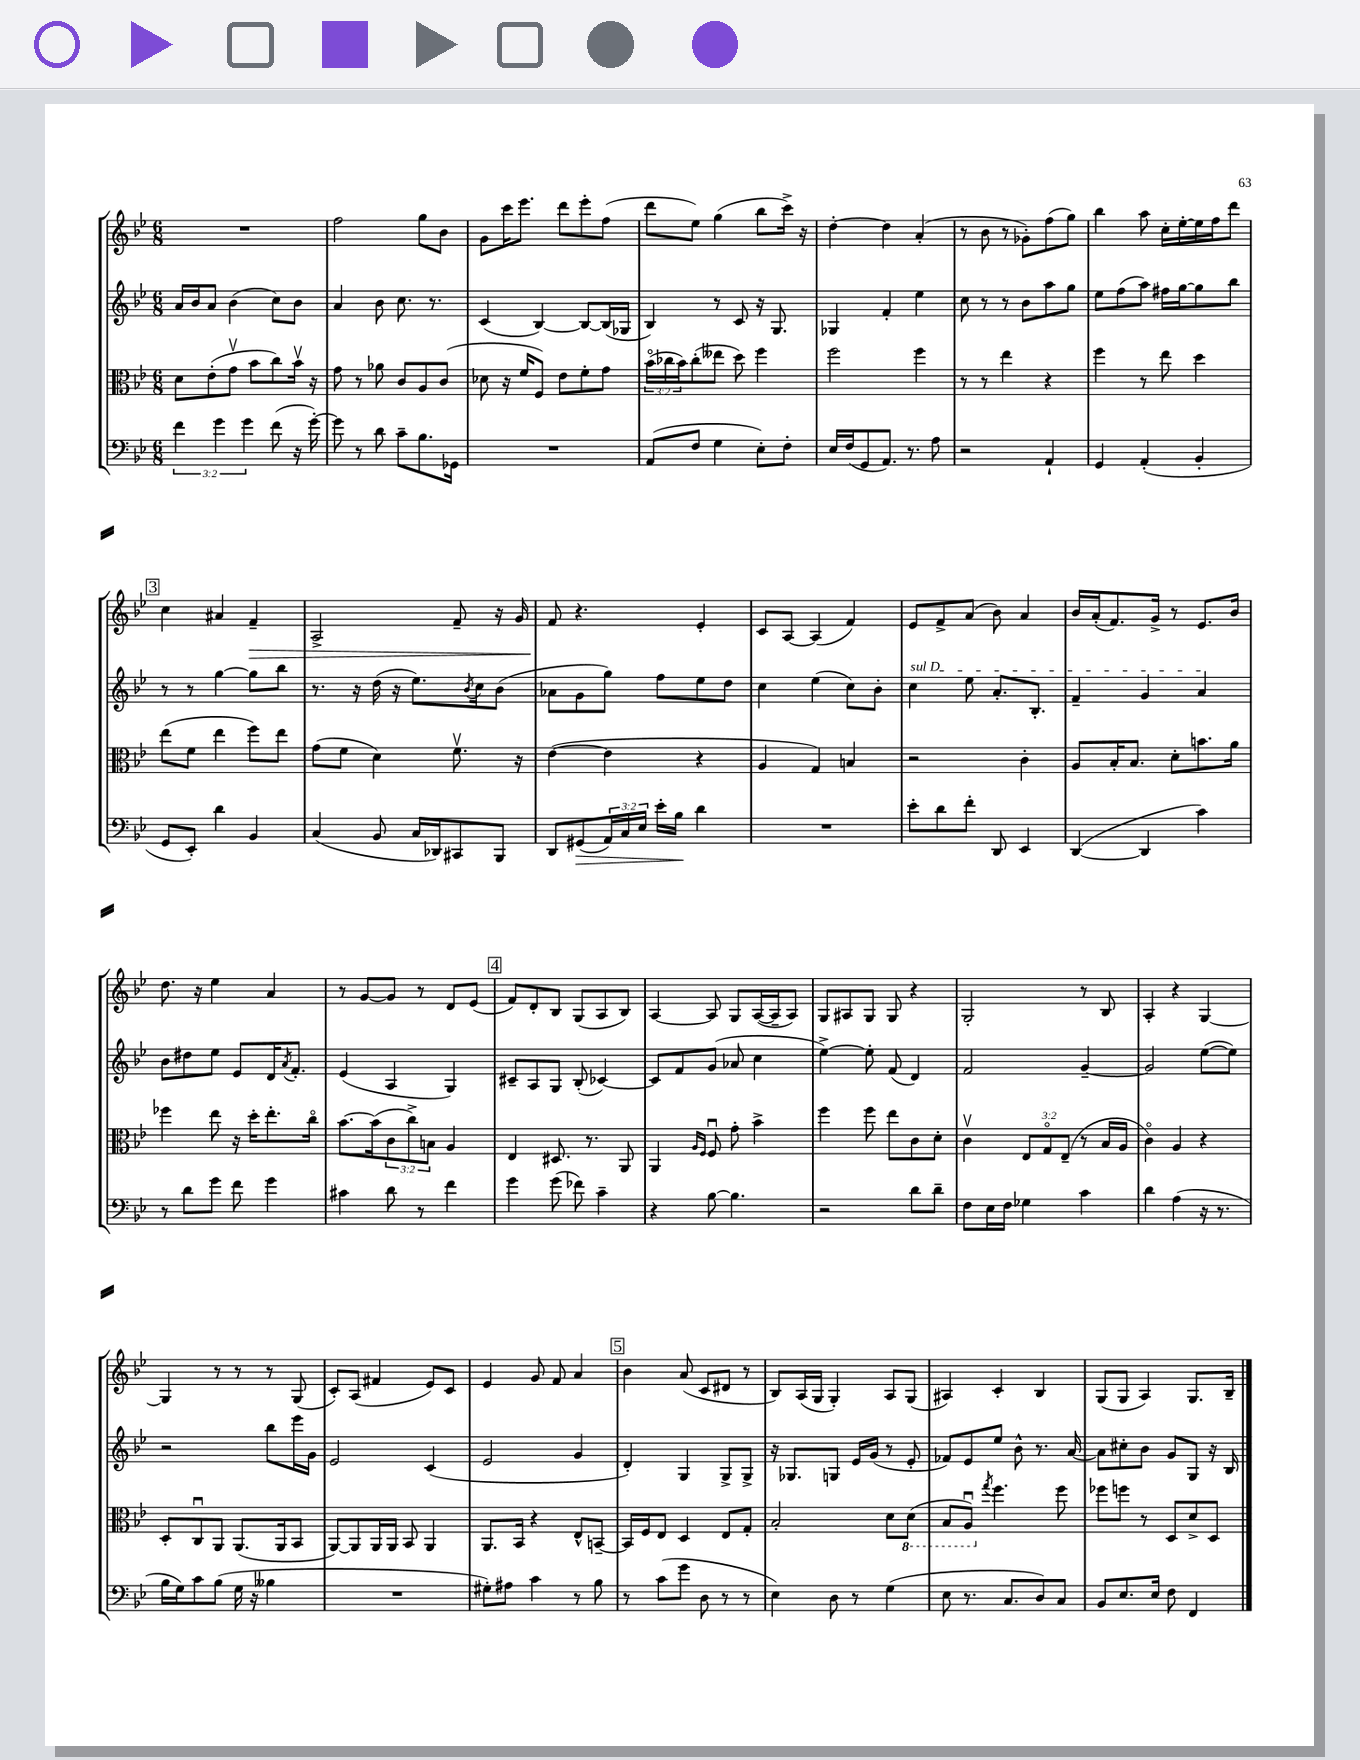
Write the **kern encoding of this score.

**kern	**dynam	**kern	**kern	**kern	**dynam
*part4	*part4	*part3	*part2	*part1	*part1
*staff4	*staff4	*staff3	*staff2	*staff1	*staff1
*clefF4	*	*clefC3	*clefG2	*clefG2	*
*k[b-e-]	*	*k[b-e-]	*k[b-e-]	*k[b-e-]	*
*M6/8	*	*M6/8	*M6/8	*M6/8	*
=52	=52	=52	=52	=52	=52
6f\	.	8d\L	16a/LL	2.r	.
.	.	.	16b-/J	.	.
.	.	(8e-'\	8a/J	.	.
6g\	.	.	.	.	.
.	.	8gv\J	(4b-\	.	.
6g\	.	.	.	.	.
.	.	8b-\L	.	.	.
(8f\	.	8cc\)	8cc\L)	.	.
16r	.	16b-v\Jk	8b-\J	.	.
[16g'\)	.	16r	.	.	.
=53	=53	=53	=53	=53	=53
8g\]	.	8g\	4a/	2ff\	.
8r	.	8r	.	.	.
8d\	.	8a-X\	8b-\	.	.
8c~\L	.	8c/L	8.cc\	.	.
8.B-\	.	8A/	.	8gg\L	.
.	.	.	8.r	.	.
.	.	(8c/J	.	8b-\J	.
16GG-X\Jk	.	.	.	.	.
=54	=54	=54	=54	=54	=54
2.r	.	8d-X\	(4c/	8g\L	.
.	.	16r	.	16ccc\K	.
.	.	16f/KL	.	8.eee-\J	.
.	.	8F/J)	[4B-/)	.	.
.	.	8e-\L	.	8ddd\L	.
.	.	8f'\	8B-/L_	8eee-'\	.
.	.	8g\J	(16B-/L]	(8ff\J	.
.	.	.	16G-X/JJ	.	.
=55	=55	=55	=55	=55	=55
(8AA/L	.	(24b-\LL	4B-/)	8ddd\L	.
.	.	24cc-X\	.	.	.
.	.	24b-\J)	.	.	.
8F/J	.	(8cc-'\	.	8ee-\J)	.
4G\	.	8ee--X\J	8r	(4gg\	.
.	.	8dd\)	8c/	.	.
8E-'\L)	.	4ff\	16r	8bb-\L	.
.	.	.	8.G/	.	.
8F'\J	.	.	.	16ccc^\Jk)	.
.	.	.	.	16r	.
=56	=56	=56	=56	=56	=56
16E-/LL	.	2ff\	4G-X/	[4dd'\	.
(16F/J	.	.	.	.	.
8GG/	.	.	.	.	.
8.AA/J)	.	.	4f'/	4dd\]	.
8.r	.	.	.	.	.
.	.	4ff\	4ee-\	(4a'/	.
8A\	.	.	.	.	.
=57	=57	=57	=57	=57	=57
2r	.	8r	8cc\	8r	.
.	.	8r	8r	8b-\	.
.	.	4ee-\	8r	8r	.
.	.	.	8b-\L	8g-X'\L)	.
4AA`/	.	4r	8aa\	(8ff\	.
.	.	.	8gg\J	8gg\J)	.
=58	=58	=58	=58	=58	=58
4GG/	.	4ff\	8ee-\L	4bb-\	.
.	.	.	(8ff\	.	.
(4AA'/	.	8r	8aa\J)	8aa\	.
.	.	8ee-\	16ff#X\LL	16cc'\LL	.
.	.	.	[16gg\J	[16ee-'\	.
4BB-'/	.	4dd\	8gg\]	16ee-\]	.
.	.	.	.	16ff\J	.
.	.	.	8bb-\J	8ddd\J	.
!!LO:LB:g=z
!!LO:REH:place=s1:t=3
=59	=59	=59	=59	=59	=59
8GG/L	.	(8ee-\L	8r	4cc\	.
8EE-'/J)	.	8f\J	8r	.	.
4d\	.	4ee-\	[4gg\	4a#X/	.
!	!	!	!	!	!LO:HP:b
4BB-/	.	8ff\L)	8gg\L]	4f~/	>
.	.	8ee-\J	8bb-\J	.	.
=60	=60	=60	=60	=60	=60
(4C/	.	(8g\L	8.r	2A^/	.
.	.	8f\J	.	.	.
.	.	.	16r	.	.
8BB-/	.	4d\)	(16dd\	.	.
.	.	.	16r	.	.
16C/LL	.	.	8.ee-\L)	.	.
16DD-X/J)	.	.	.	.	.
8CC#X/	.	8.fv\	.	8f~/	.
.	.	.	8qb-/	.	.
.	.	.	16cc\k	.	.
8BBB-/J	.	.	(8b-\J	16r	.
.	.	16r	.	16g/	.
=61	=61	=61	=61	=61	=61
8DD/L	.	([4e-\	8a-X\L	8f/	.
!	!LO:HP:b	!	!	!	!
(8GG#X/	>	.	8g\	4.r	]
24AA/L)	.	4e-\]	8gg\J)	.	.
24C/	.	.	.	.	.
24E-/JJ	.	.	.	.	.
16e-'\LL	.	.	8ff\L	.	.
16B-\JJ	.	.	.	.	.
4d\	]	4r	8ee-\	4e-'/	.
.	.	.	8dd\J	.	.
=62	=62	=62	=62	=62	=62
2.r	.	4A/	4cc\	8c/L	.
.	.	.	.	[8A/J	.
.	.	4G/)	(4ee-\	(4A/]	.
.	.	4Bn/	8cc\L)	4f/)	.
.	.	.	8b-'\J	.	.
=63	=63	=63	=63	=63	=63
!	!	!	!LO:TX:a:i:t=sul D	!	!
8e-'\L	.	2r	4cc\	8e-/L	.
8d\	.	.	.	8f^/	.
8f'\J	.	.	8ee-\	(8a/J	.
8DD/	.	.	8.a'/L	8b-\)	.
4EE-/	.	4c'\	.	4a/	.
.	.	.	8.B-'/J	.	.
=64	=64	=64	=64	=64	=64
([4DD/	.	8A/L	4f~/	16b-/LL	.
.	.	.	.	(16a'/J	.
.	.	16B-'/K	.	8.f/)	.
.	.	8.B-/J	.	.	.
4DD/]	.	.	4g/	.	.
.	.	.	.	16g^/Jk	.
.	.	8d'\L	.	8r	.
4c\)	.	8.bn\	4a/	8.e-/L	.
.	.	16a\Jk	.	16b-/Jk	.
!!LO:LB:g=z
=65	=65	=65	=65	=65	=65
8r	.	4ff-X\	8b-\L	8.dd\	.
8d\L	.	.	8dd#X\	.	.
.	.	.	.	16r	.
8g\J	.	8ee-\	8ee-\J	4ee-\	.
8f\	.	16r	8e-/L	.	.
.	.	16dd'\KL	.	.	.
4g\	.	8.ee-'\	16d/K	4a/	.
.	.	.	8qa/	.	.
.	.	.	8.f'/J	.	.
.	.	16cc\Jk	.	.	.
=66	=66	=66	=66	=66	=66
4c#X\	.	[8.b-\L	(4e-/	8r	.
.	.	.	.	[8g/L	.
.	.	(16b-\k]	.	.	.
8d\	.	12c\	4A/	8g/J]	.
.	.	12cc^\)	.	.	.
8r	.	.	.	8r	.
.	.	12Bn\J	.	.	.
4f\	.	4A/	4G/)	8d/L	.
.	.	.	.	(8e-/J	.
!!LO:REH:place=s1:t=4
=67	=67	=67	=67	=67	=67
4g\	.	4E-/	8c#X~/L	8f/L)	.
.	.	.	8A/	8d'/	.
(8g\	.	8.D#X/	8G/J	8B-/J	.
8f-X\)	.	.	(8B-'/	(8G/L	.
.	.	8.r	.	.	.
4c~\	.	.	[4c-X/)	8A/	.
.	.	8AA/	.	8B-/J)	.
=68	=68	=68	=68	=68	=68
4r	.	4AA/	8c-/L]	[4A/	.
.	.	.	8f/	.	.
.	.	16qqA/LL	.	.	.
.	.	16qqF/JJ	.	.	.
[8B-\	.	8Fu/	(8g/J	8A/]	.
4.B-\]	.	8g'\	8a-X/	8G/L	.
.	.	4b-^\	4cc\	([16A/L	.
.	.	.	.	16A~/J]	.
.	.	.	.	8A/J)	.
=69	=69	=69	=69	=69	=69
2r	.	4ff\	[4ee-^\)	8G/L	.
.	.	.	.	8A#X/	.
.	.	8ff\	8ee-'\]	8G/J	.
.	.	8ee-\L	(8f/	8G/	.
8d\L	.	8c\	4d/)	4r	.
8d~\J	.	8d'\J	.	.	.
=70	=70	=70	=70	=70	=70
8F\L	.	4cv\	2f/	2G'/	.
16E-\L	.	.	.	.	.
16F\JJ	.	.	.	.	.
4G-X\	.	12E-/L	.	.	.
.	.	12G/	.	.	.
.	.	(12E-~/J	.	.	.
4c\	.	8r	[4g~/	8r	.
.	.	16B-/LL	.	8B-/	.
.	.	16A/JJ	.	.	.
=71	=71	=71	=71	=71	=71
4d\	.	4c\)	2g/]	4A'/	.
(4A\	.	4A/	.	4r	.
16r	.	4r	([8ee-\L	[4G/	.
8.r	.	.	.	.	.
.	.	.	8ee-\J])	.	.
!!LO:LB:g=z
=72	=72	=72	=72	=72	=72
16B-\LL	.	8D'/L	2r	4G/]	.
16G\J)	.	.	.	.	.
8c\	.	8Cu/	.	.	.
(8B-\J	.	8AA/J	.	8r	.
16G\	.	(8.AA/L	.	8r	.
16r	.	.	.	.	.
4B--X\	.	.	8bb-\L	8r	.
.	.	16AA/k	.	.	.
.	.	8BB-/J	16eee-\L	(8G/	.
.	.	.	16g\JJ	.	.
=73	=73	=73	=73	=73	=73
2.r	.	[8AA/L)	2e-/	8c'/L)	.
.	.	8AA/]	.	(8A/J	.
.	.	16AA/L	.	4f#X/	.
.	.	16AA/JJ	.	.	.
.	.	8BB-/	.	.	.
.	.	4AA/	(4c/	8e-/L)	.
.	.	.	.	8c/J	.
=74	=74	=74	=74	=74	=74
8G#X'\L)	.	8.AA/L	2e-/	4e-/	.
8A#X\J	.	.	.	.	.
.	.	16BB-/Jk	.	.	.
4c\	.	4r	.	8g/	.
.	.	.	.	8f/	.
8r	.	8E-^^/L	4g/	4a/	.
8B-\	.	[8BBn~/J	.	.	.
!!LO:REH:place=s1:t=5
=75	=75	=75	=75	=75	=75
8r	.	16BB/LL]	4d'/)	4b-\	.
.	.	16F/J	.	.	.
(8c\L	.	8E-/J	.	.	.
8g\J	.	4D/	4G/	(8a/	.
8D\	.	.	.	8c/L	.
8r	.	8E-/L	8G^/L	8d#X/J	.
8r	.	8G'/J	8G^/J	8r	.
=76	=76	=76	=76	=76	=76
4E-\)	.	2B-'/	16r	8B-/L)	.
.	.	.	8.G-X/L	.	.
.	.	.	.	(16A/L	.
.	.	.	.	16G/JJ	.
8D\	.	.	8Gn/J	4G'/)	.
8r	.	.	16e-/LL	.	.
.	.	.	(16g/JJ	.	.
(4G\	.	8d\L	8r	8A/L	.
*	*	*8ba	*	*	*
.	.	(8D\J	8e-'/	(8G/J	.
=77	=77	=77	=77	=77	=77
8E-\	.	8BB-/L	8f-X/L)	4A#X/)	.
8.r	.	8AAu/J)	8e-/	.	.
*	*	*X8ba	*	*	*
.	.	8qgg/	.	.	.
.	.	4.ff\	8ee-/J	4c'/	.
8.C/L	.	.	.	.	.
.	.	.	8b-^^\	.	.
8D/)	.	.	8.r	4B-/	.
8C/J	.	8ff\	.	.	.
.	.	.	[16a/	.	.
=78	=78	=78	=78	=78	=78
8BB-/L	.	8ff-X\L	8a\L]	(8G/L	.
8.E-/	.	8ffn\J	8cc#X'\	8G/J	.
.	.	8r	8b-\J	4A/)	.
16E-/Jk	.	.	.	.	.
8F\	.	8D/L	8g/L	.	.
4FF/	.	8d^/	8G/J	8.G/L	.
.	.	8D/J	16r	.	.
.	.	.	16B-/	16B-~/Jk	.
==	==	==	==	==	==
*-	*-	*-	*-	*-	*-
